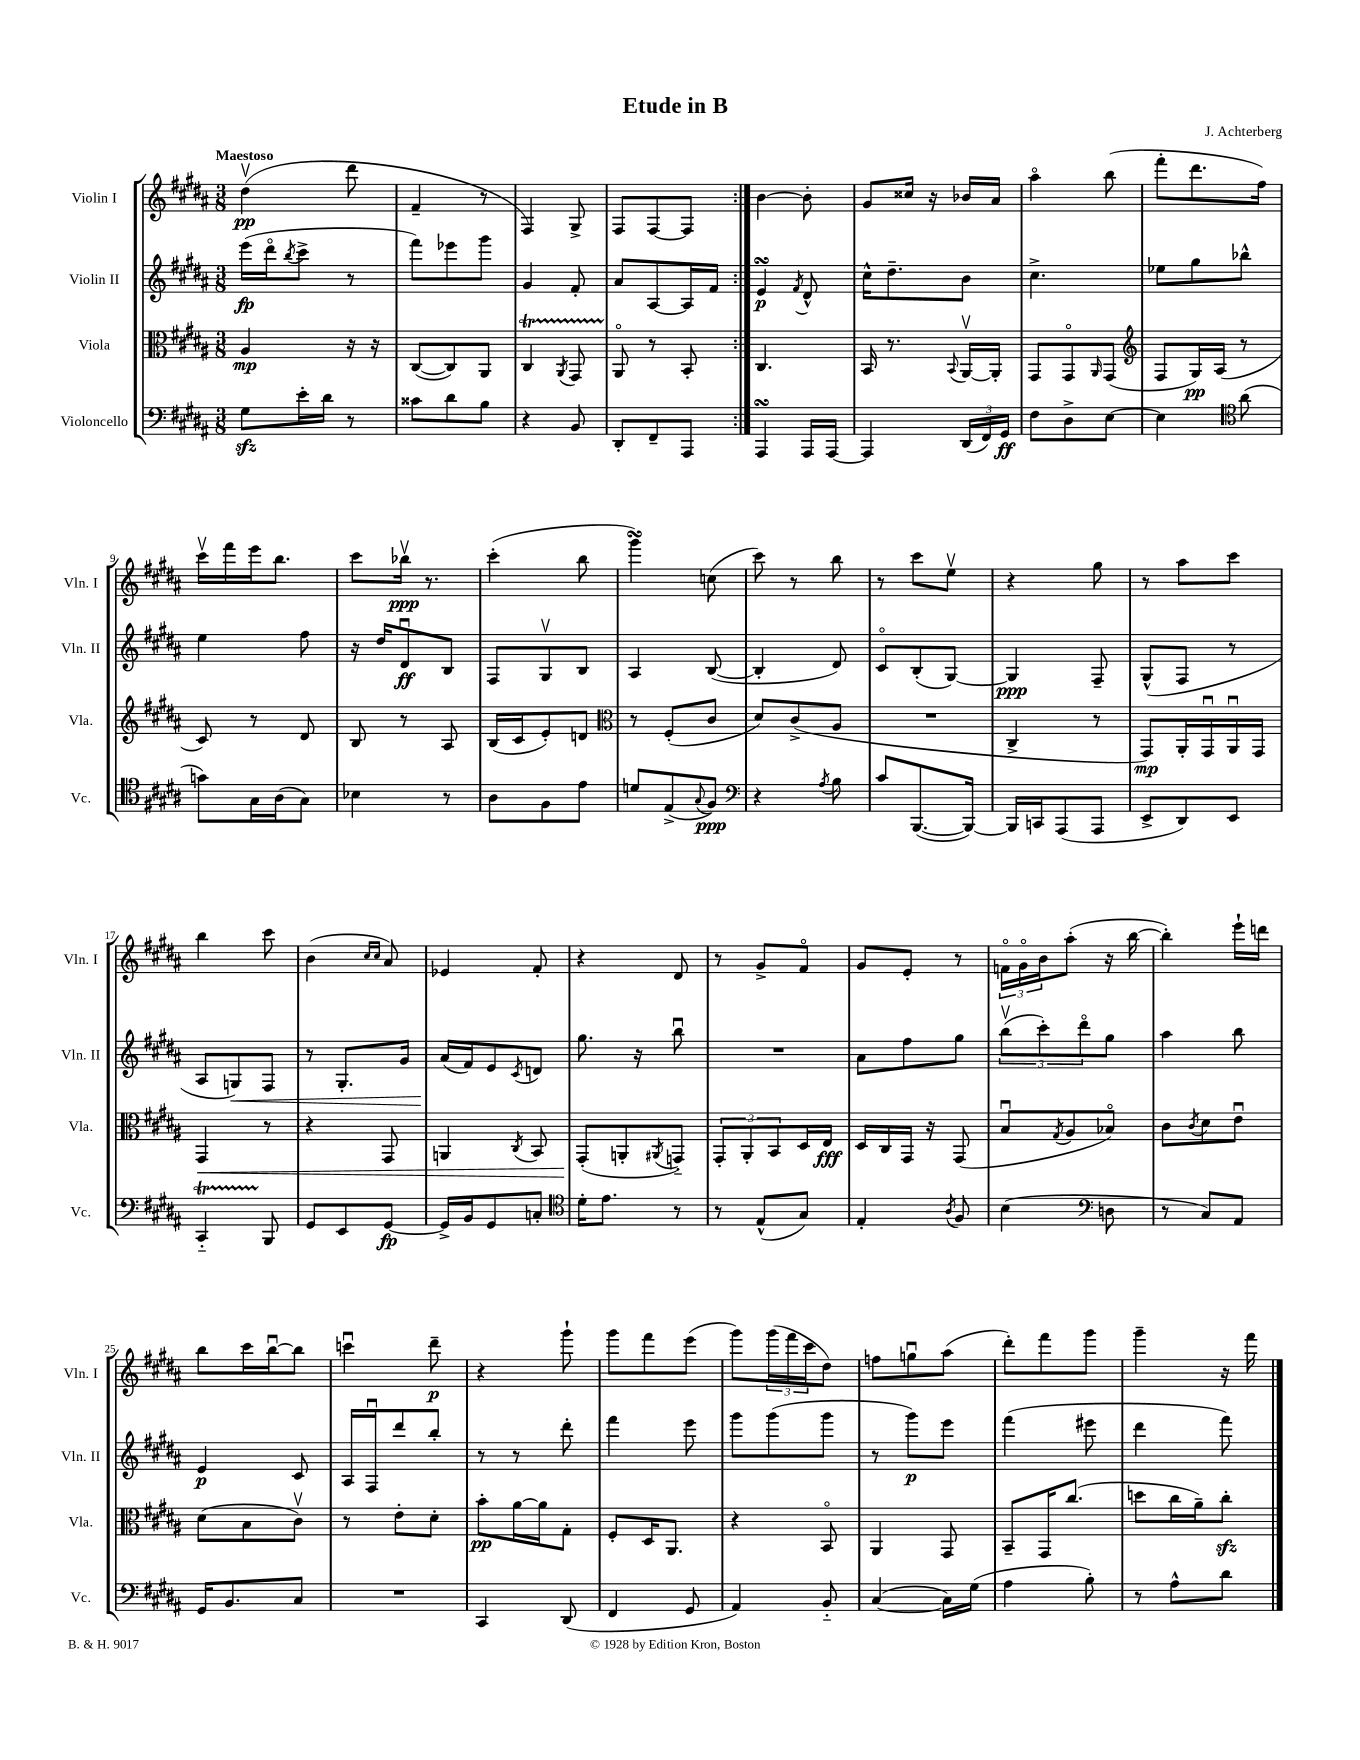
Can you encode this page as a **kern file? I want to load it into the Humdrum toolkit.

**kern	**kern	**kern	**kern
*staff4	*staff3	*staff2	*staff1
*clefF4	*clefC3	*clefG2	*clefG2
*k[f#c#g#d#a#]	*k[f#c#g#d#a#]	*k[f#c#g#d#a#]	*k[f#c#g#d#a#]
*M3/8	*M3/8	*M3/8	*M3/8
8G#	4A#	(16eee	(4dd#v
.	.	16ddd#o	.
.	.	8qbb	.
16e'	.	8ccc#^	.
16d#	.	.	.
8r	16r	8r	8ddd#
.	16r	.	.
=	=	=	=
8c##	([8C#	8fff#)	4f#~
8d#	8C#])	8eee-	.
8B	8AA#	8ggg#	8r
=	=	=	=
4r	4C#	4g#	4F#)
.	8qAA#	.	.
8BB	8GG#	8f#'	8G#^
=	=	=	=
8DD#'	8AA#o	8a#	8F#
8FF#~	8r	[8A#	[8F#
8AAA#	8BB'	16A#]	8F#]
.	.	16f#	.
=:|!	=:|!	=:|!	=:|!
4AAA#	4.C#	4e	[4b
.	.	8qf#	.
16AAA#	.	8d#^^	8b']
[16AAA#	.	.	.
=	=	=	=
4AAA#]	16BB	16cc#^^	8g#
.	8.r	8.dd#~	.
.	.	.	16cc##
.	.	.	16r
.	8qqBB	.	.
(24DD#	[16AA#v	8b	16b-
24FF#)	.	.	.
.	16AA#']	.	16a#
24GG#	.	.	.
=	=	=	=
8F#	8GG#	4.cc#^	4aa#o
8D#^	8GG#o	.	.
.	16qqAA#	.	.
[8E	(8GG#	.	(8bb
=	=	=	=
*	*clefG2	*	*
4E]	8F#	8ee-	8fff#'
.	16G#)	8gg#	8.ddd#
.	(16A#	.	.
*clefC4	*	*	*
(8a#	8r	8bb-^^	.
.	.	.	16ff#)
=	=	=	=
8g)	8c#)	4ee	16ccc#v
.	.	.	16fff#
16G#	8r	.	16eee
(16A#	.	.	8.bb
8G#)	8d#	8ff#	.
=	=	=	=
4B-	8B	16r	8ccc#
.	.	16dd#	.
.	8r	8d#u	16bb-v
.	.	.	8.r
8r	8A#	8B	.
=	=	=	=
8A#	(16B	8F#	(4ccc#'
.	16c#	.	.
8F#	8e')	8G#v	.
8e	8d	8B	8bb
=	=	=	=
*	*clefC3	*	*
8d	8r	4A#	4ggg#)
(8E^	(8F#'	.	.
8qqG#	.	.	.
8F#)	8c#	([8B	(8cc
=	=	=	=
*clefF4	*	*	*
4r	8d#)	4B']	8ccc#)
.	(8c#^	.	8r
8qA#	.	.	.
8B	8A#	8d#)	8bb
=	=	=	=
8c#	4.r	8c#o	8r
([8.BBB	.	(8B'	8ccc#
.	.	[8G#)	8eev
16BBB_)	.	.	.
=	=	=	=
16BBB]	4C#^	4G#]	4r
16CC	.	.	.
(8AAA#	.	.	.
8AAA#	8r	8F#~	8gg#
=	=	=	=
8EE^	8GG#)	(8G#^^	8r
8DD#)	16AA#'	8F#	8aa#
.	16GG#u	.	.
8EE	16AA#u	8r	8ccc#
.	16GG#	.	.
=	=	=	=
4CC#'~	4GG#	8A#	4bb
.	.	8G)	.
8BBB	8r	8F#	8ccc#
=	=	=	=
8GG#	4r	8r	(4b
8EE	.	8.G#'	.
.	.	.	16qqcc#
.	.	.	16qqcc#
[8GG#	8GG#	.	8a#)
.	.	16g#	.
=	=	=	=
16GG#^]	4AA	(16a#	4e-
16BB	.	16f#)	.
8GG#	.	8e	.
.	8qC#	8qc#	.
8C'	8BB	8d	8f#'
=	=	=	=
*clefC4	*	*	*
16d#'	(8GG#'	8.gg#	4r
8.e	.	.	.
.	8AA'	.	.
.	.	16r	.
.	8qAA#	.	.
8r	8GG'~)	8bbu	8d#
=	=	=	=
8r	12GG#'	4.r	8r
.	12AA#'	.	.
(8E^^	.	.	8g#^
.	12BB	.	.
8G#)	16D#	.	8f#o
.	16E	.	.
=	=	=	=
4E'	16D#	8a#	8g#
.	16C#	.	.
.	16GG#	8ff#	8e'
.	16r	.	.
8qA#	.	.	.
8F#	(8GG#	8gg#	8r
=	=	=	=
(4B	8Bu	(12bbv	24fo
.	.	.	24g#o
.	.	12ccc#')	24b
.	8qG#	.	.
.	8A#	.	(8aa#'
.	.	12ddd#o	.
*clefF4	*	*	*
8D	8B-o)	8gg#	16r
.	.	.	[16bb
=	=	=	=
8r	8c#	4aa#	4bb'])
.	8qc#	.	.
8C#)	8d#	.	.
8AA#	8eu	8bb	16eee`
.	.	.	16ddd
=	=	=	=
16GG#	(8d#	4e	8bb
8.BB	.	.	.
.	8B	.	16ccc#
.	.	.	[16bbu
8C#	8c#v)	8c#	8bb]
=	=	=	=
4.r	8r	16A#	4cccu
.	.	16F#u	.
.	8e'	8ddd#	.
.	8d#'	8bb'	8ddd#~
=	=	=	=
4CC#	8b'	8r	4r
.	[16a#	8r	.
.	16a#]	.	.
(8DD#	8G#'	8ddd#'	8ggg#`
=	=	=	=
4FF#	8F#'	4fff#	8ggg#
.	16D#	.	8fff#
.	8.AA#	.	.
8GG#	.	8eee	(8eee
=	=	=	=
4AA#)	4r	8ggg#	8ggg#)
.	.	(8ggg#	(24ggg#
.	.	.	24fff#
.	.	.	24ccc#
8BB'~	8BBo	8ggg#	8dd#)
=	=	=	=
([4C#	4AA#	8r	8ff
.	.	8ggg#)	8ggu
16C#])	8GG#	8eee	(8aa#
(16G#	.	.	.
=	=	=	=
4A#	8BB~	(4fff#	8ddd#')
.	16GG#	.	8fff#
.	(8.cc#	.	.
8B')	.	8eee#	8ggg#
=	=	=	=
8r	8dd	4ddd#	4ggg#~
8A#^^	16cc#	.	.
.	16a#~)	.	.
8d#	8cc#'	8fff#)	16r
.	.	.	16fff#
==	==	==	==
*-	*-	*-	*-
